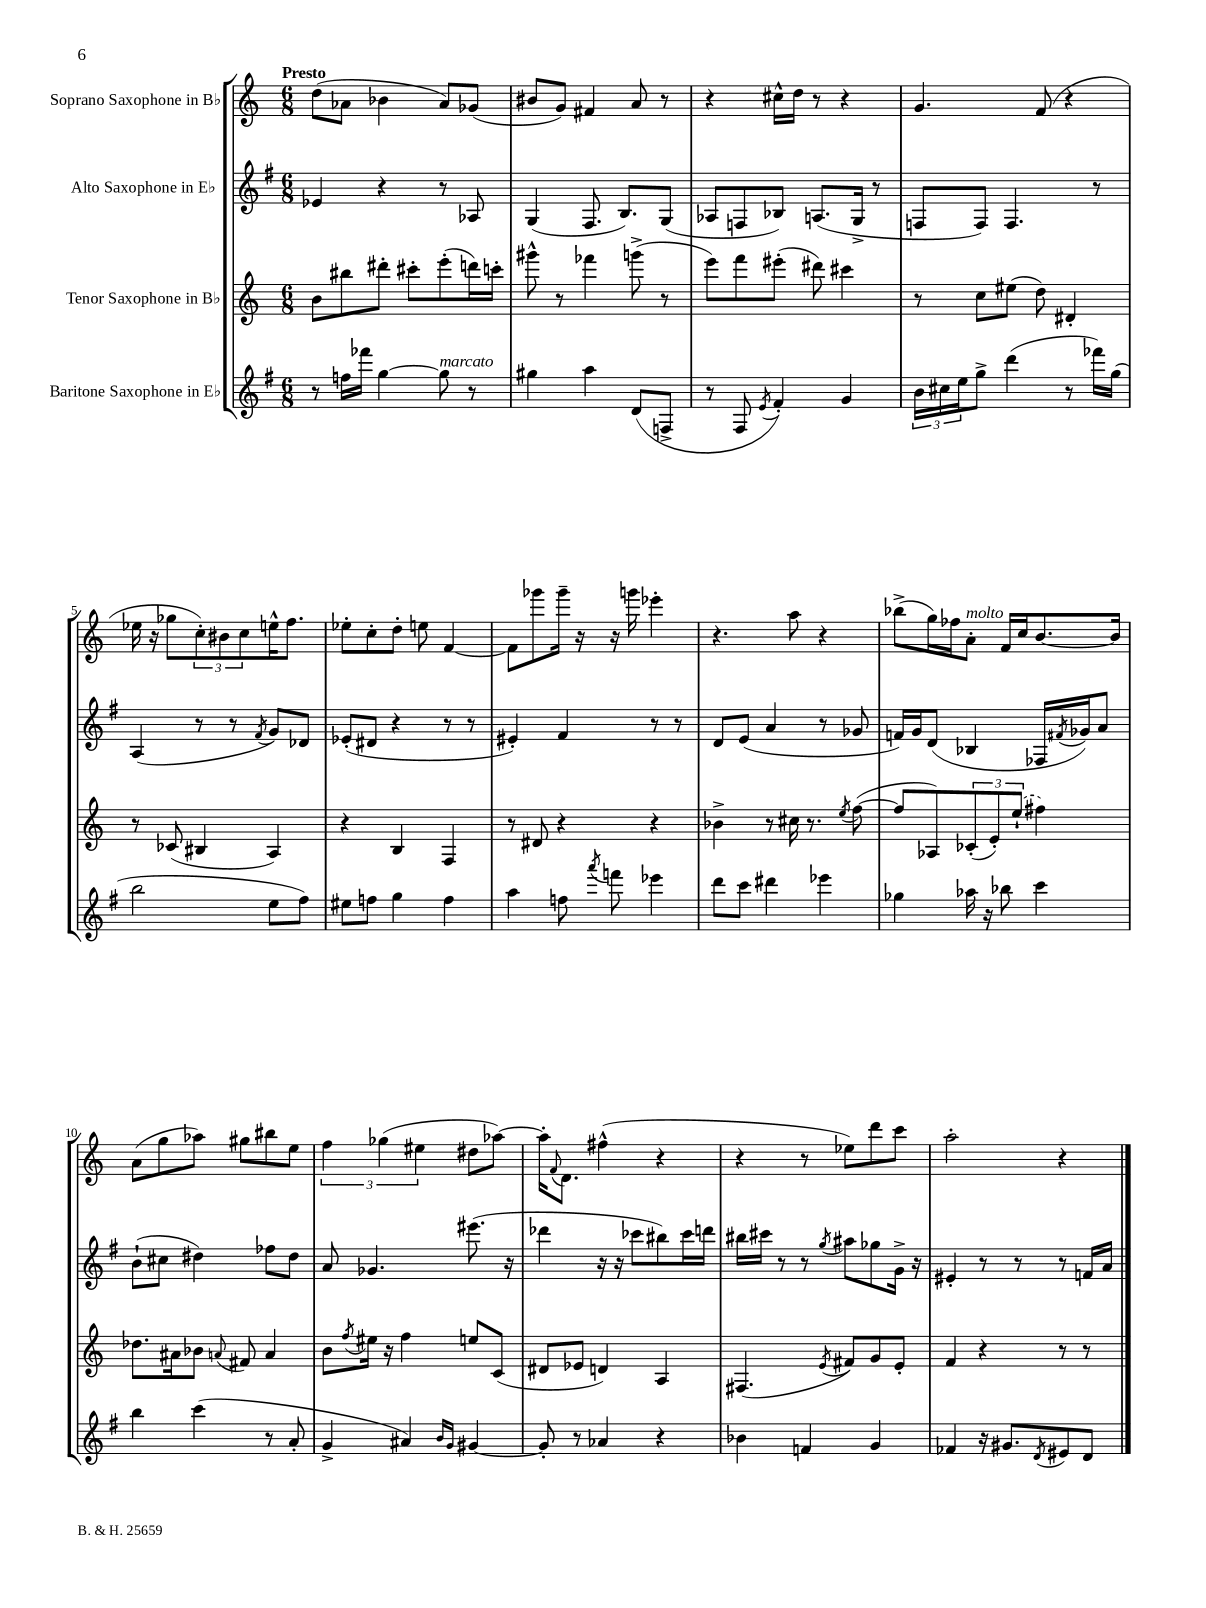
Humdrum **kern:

**kern	**kern	**kern	**kern
*part4	*part3	*part2	*part1
*staff4	*staff3	*staff2	*staff1
*I"Baritone Saxophone in E♭	*I"Tenor Saxophone in B♭	*I"Alto Saxophone in E♭	*I"Soprano Saxophone in B♭
*clefG2	*clefG2	*clefG2	*clefG2
*k[f#]	*k[]	*k[f#]	*k[]
*M6/8	*M6/8	*M6/8	*M6/8
=1	=1	=1	=1
!	!	!	!LO:TX:a:B:t=Presto
8r	8b\L	4e-X/	(8dd\L
16ffn\LL	8bb#X\	.	8a-X\J
16fff-X\JJ	.	.	.
[4gg\	8ddd#X'\J	4r	4b-X\
.	8ccc#X'\L	.	.
!LO:TX:a:i:t=marcato	!	!	!
8gg\]	(8eee'\	8r	8a-/L)
8r	16dddn\L)	8A-X/	(8g-X/J
.	16cccn'\JJ	.	.
=2	=2	=2	=2
4gg#X\	8ggg#X^^\	(4G/	8b#X/L
.	8r	.	8g/J)
4aa\	4fff-X\	8.F#/	4f#X/
.	.	8.B/L)	.
(8d/L	(8gggn^\	.	8a/
8Fn^/J	8r	(8G/J	8r
=3	=3	=3	=3
8r	8eee\L)	8A-X/L	4r
8F#/	8fff\	8Fn/	.
8qe/	.	.	.
4f#'/)	(8eee#X'\J	8B-X/J)	16cc#X^^\LL
.	.	.	16dd\JJ
.	8ddd#X\)	(8.An/L	8r
4g/	4ccc#X\	.	4r
.	.	16G^/Jk	.
.	.	8r	.
=4	=4	=4	=4
24b\LL	8r	8Fn/L	4.g/
24cc#X\	.	.	.
24ee\J	.	.	.
8gg^\J	8cc\L	8F/J)	.
(4ddd\	(8ee#X\J	4.F/	.
.	8dd\)	.	(8f/
8r	4d#X'/	.	4r
16fff-X\LL)	.	8r	.
(16gg\JJ	.	.	.
!!LO:LB:g=z
=5	=5	=5	=5
2bb\	8r	(4A/	16ee-X\
.	.	.	16r
.	(8c-X/	.	8gg-X\L
.	4B#X/	8r	12cc'\)
.	.	.	12b#X\
.	.	8r	.
.	.	.	12cc\
.	.	8qf#/	.
8ee\L	4A/)	8g/L)	16een^^\K
.	.	.	8.ff\J
8ff#\J)	.	8d-X/J	.
=6	=6	=6	=6
8ee#X\L	4r	(8e-X'/L	8ee-X'\L
8ffn\J	.	8d#X/J	8cc'\
4gg\	4B/	4r	8dd'\J
.	.	.	8een\
4ff\	4F/	8r	[4f/
.	.	8r	.
=7	=7	=7	=7
4aa\	8r	4e#X'/)	8f\L]
.	8d#X/	.	8ggg-X\
8ffn\	4r	4f#/	16ggg-~\Jk
.	.	.	16r
8qaaa/	.	.	.
8fffn\	.	.	16r
.	.	.	16gggn\
4eee-X\	4r	8r	4eee-X'\
.	.	8r	.
=8	=8	=8	=8
8ddd\L	4b-X^\	8d/L	4.r
8ccc\J	.	(8e/J	.
4ddd#X\	8r	4a/	.
.	16cc#X\	.	8aa\
.	8.r	.	.
4eee-X\	.	8r	4r
.	8qee/	.	.
.	([8ff\	8g-X/	.
=9	=9	=9	=9
4gg-X\	8ff/L]	16fn/LL)	(8bb-X^\L
.	.	16g/J	.
.	8A-X/)	(8d/J	16gg\L)
.	.	.	16ff-X\J
!	!	!	!LO:TX:a:i:t=molto
16aa-X\	(12c-X'/	4B-X/	8a'\J
16r	.	.	.
.	12e'/)	.	.
8bb-X\	.	.	16f/LL
.	(12ee`/J	.	.
.	.	.	16cc/J
4ccc\	4ff#X\)	16F-X/LL	[8.b/
.	.	8qf#X/	.
.	.	16g-X/J)	.
.	.	8a/J	.
.	.	.	16b/Jk]
!!LO:LB:g=z
=10	=10	=10	=10
4bb\	8.dd-X\L	(8b`\L	(8a\L
.	.	8cc#X\J	8gg\
.	16a#X\k	.	.
(4ccc\	8b-X\J	4dd#X\)	8aa-X\J)
.	8qqan/	.	.
.	8f#X/	.	8gg#X\L
8r	4a/	8ff-X\L	8bb#X\
8a'/	.	8dd#\J	8ee\J
=11	=11	=11	=11
4g^/	8b\L	8a/	6ff\
.	8qff/	.	.
.	16ee#X\Jk	4.g-X/	.
.	.	.	(6gg-X\
.	16r	.	.
4a#X/)	4ff\	.	.
.	.	.	6ee#X\
16qqb/LL	.	.	.
16qqg/JJ	.	.	.
[4g#X/	8een/L	(8.eee#X\	8dd#X\L
.	(8c/J	.	[8aa-X\J)
.	.	16r	.
=12	=12	=12	=12
8g#'/]	8d#X/L	4ddd-X\	16aa-'\KL]
.	.	.	8qqf/
.	.	.	8.d\J
8r	8e-X/J	.	.
4a-X/	4dn/)	16r	(4ff#X^^\
.	.	16r	.
.	.	8ccc-X\L	.
4r	4A/	8bb#X\)	4r
.	.	16ccc-\L	.
.	.	16dddn\JJ	.
=13	=13	=13	=13
4b-X\	(4.F#X/	16bb#X\LL	4r
.	.	16ccc#X\JJ	.
.	.	8r	.
4fn/	.	8r	8r
.	8qe/	8qgg/	.
.	8f#X/L)	8aa#X\L	8ee-X\L)
4g/	8g/	8gg-X\	8ddd\
.	8e'/J	16g^\Jk	8ccc\J
.	.	16r	.
=14	=14	=14	=14
4f-X/	4f/	4e#X'/	2aa'\
16r	4r	8r	.
8.g#X/L	.	.	.
.	.	8r	.
8qd/	.	.	.
8e#X/	8r	8r	4r
8d/J	8r	16fn/LL	.
.	.	16a/JJ	.
==	==	==	==
*-	*-	*-	*-
